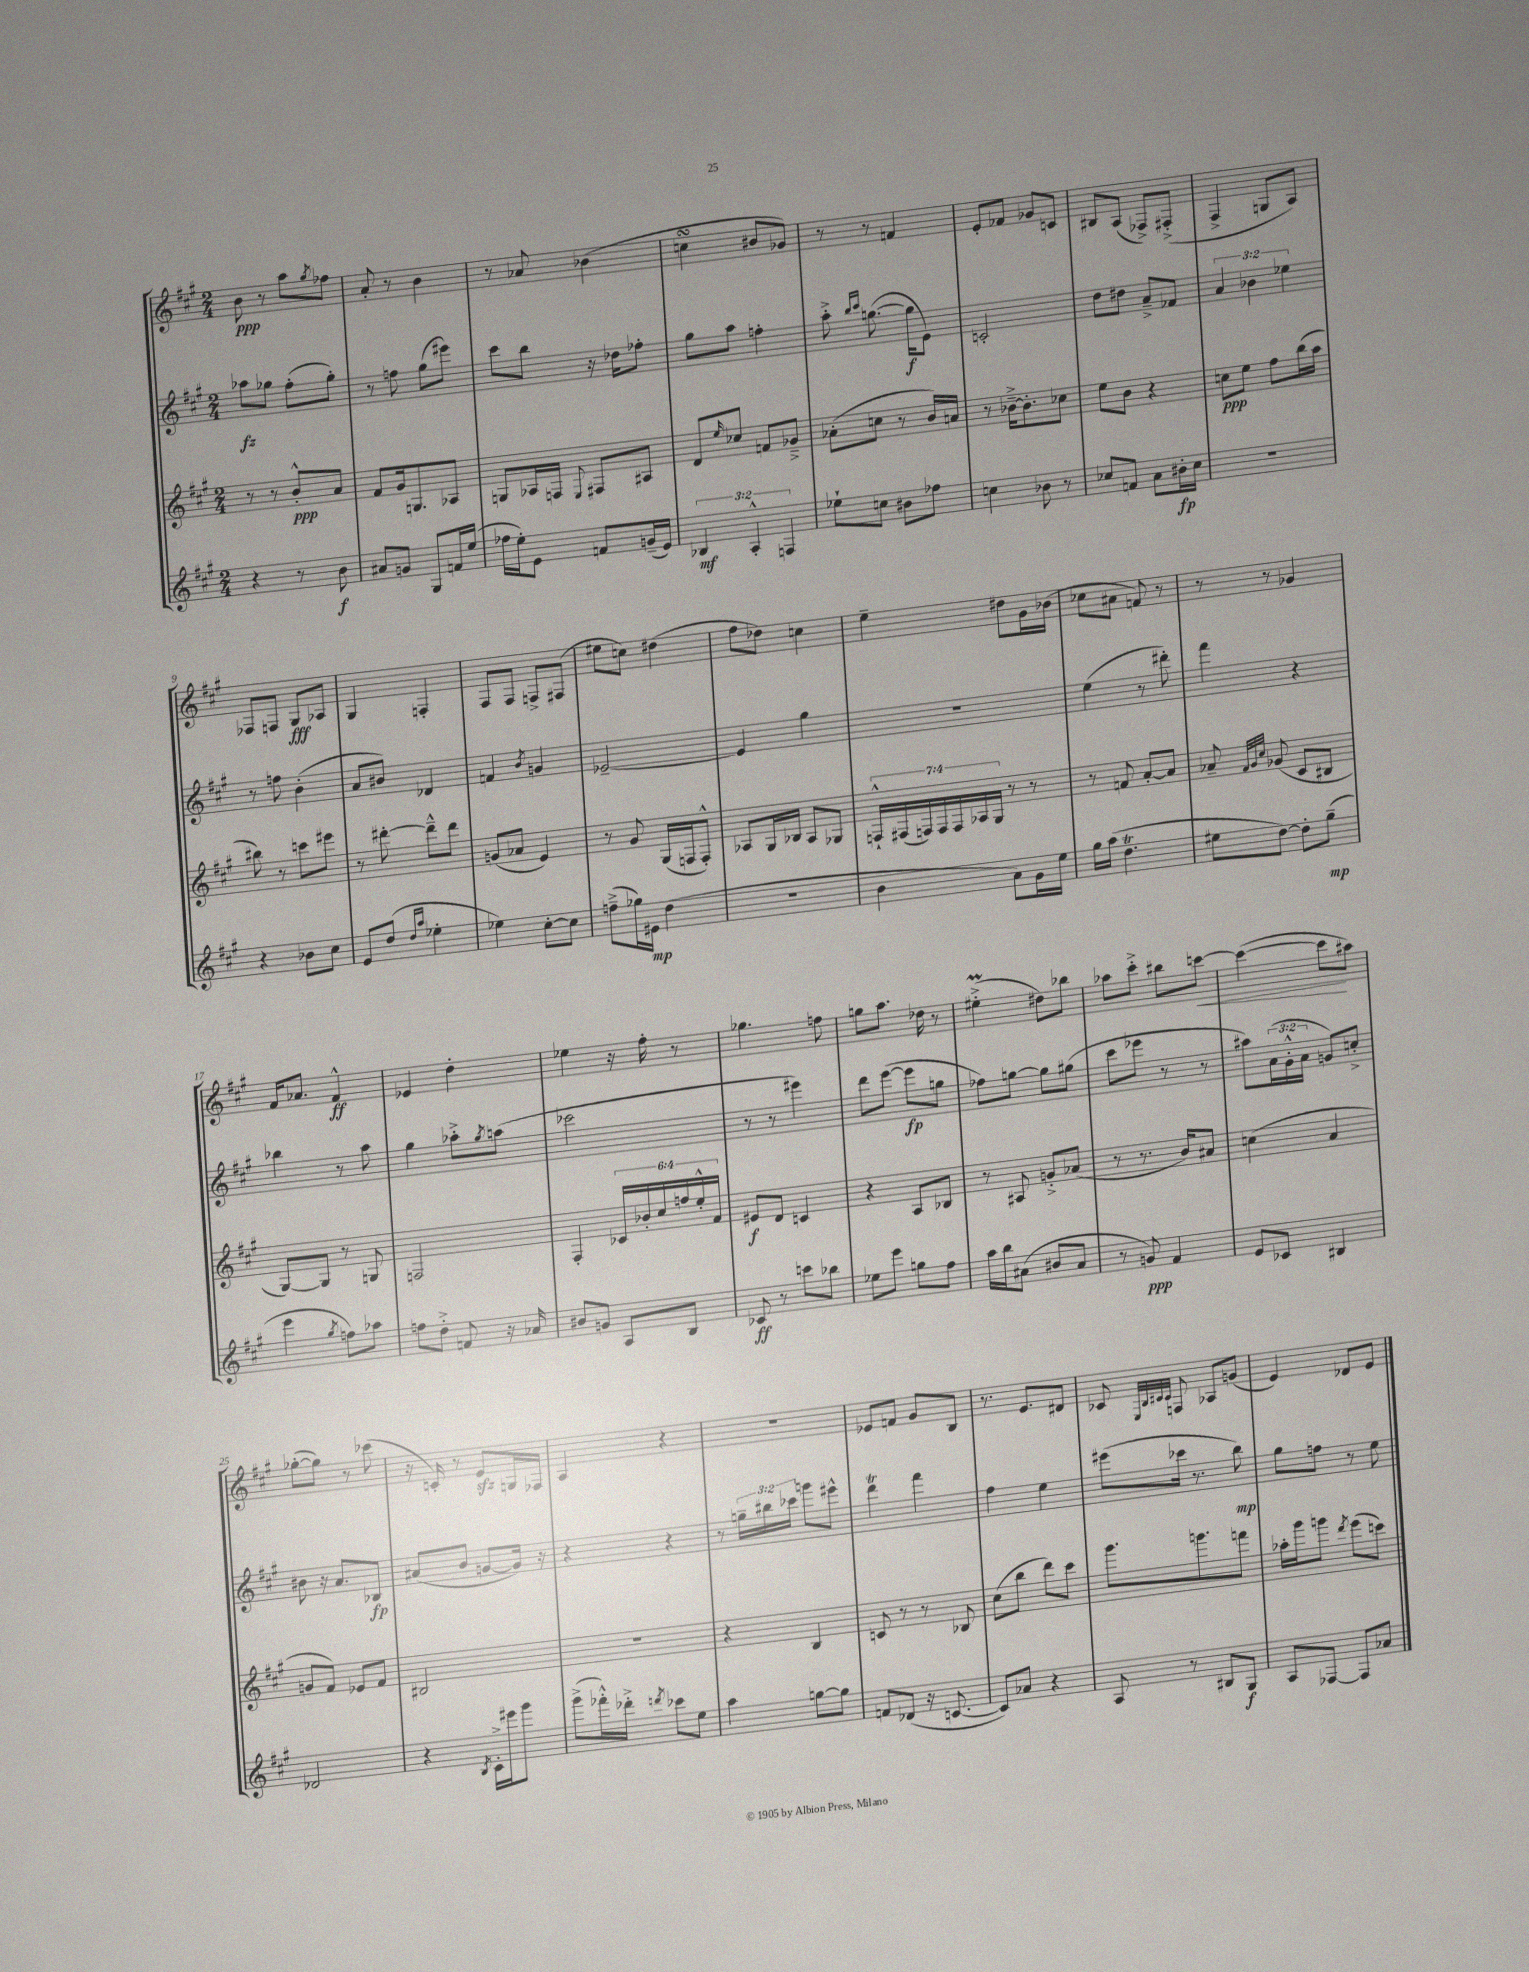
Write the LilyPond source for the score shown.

<<
\new StaffGroup <<
\new Staff = "s0" {
    \clef treble \key a \major \numericTimeSignature \time 2/4
    b'8\ppp r8 a''8 \acciaccatura { gis''8 } fes''8 |
    a'8-. r8 b'4 |
    r8 aes'8 bes'4( |
    c''4\turn bis'8 ges'8) |
    r8 r8 f'4 |
    e'8-. fes'8 ges'8 c'8 |
    bis8 a8( fes8->) fis8-.->( |
    fis4-> g8 a8) |
    fes8 f8 gis8\fff aes8 |
    gis4 f4-. |
    fis8 fis8 f8-> fis8( |
    eis''8 c''8) dis''4( |
    fis''8 des''8) c''4 |
    e''4-- dis''8 gis'16 bes'16( |
    ces''8 ais'8 f'8) r8 |
    r8 r8 ges'4 |
    fis'16 aes'8. fis'4-^\ff |
    ees'4 d''4-. |
    ees''4 r16 fis''16-. r8 |
    ges''4. f''8 |
    g''8 a''8. des''16 r8 |
    eis''4-.->\prall( dis''8) bes''8 |
    aes''8 cis'''8-.-> bis''8 c'''8~\< |
    c'''4~( c'''8\! ais''8) |
    ges''8~-.( ges''8) r8 ces'''8( |
    r16 c'16-.) r8 e'8\sfz g16 fes16 |
    a4 r4 |
    R2 |
    ees'8 f'8 gis'8 b8 |
    r8. e'8. dis'8 |
    ces'8 \grace { e32 b32 cis'32 cis'32 } f8 aes8 g'8( |
    e'4) des'8 e'8 \bar "|." |
}
\new Staff = "s1" {
    \clef treble \key a \major \numericTimeSignature \time 2/4 \override Staff.TupletNumber.text = #tuplet-number::calc-fraction-text
    aes''8\fz ges''8 fis''8-.( ges''8-.) |
    r8 f''8 gis''8( eis'''8) |
    cis'''8 b''8 r16 des''16 fes''8-. |
    gis''8 a''8 f''4-. |
    a''8-.-> \grace { b''16 cis'''16 } g''8.~( g''16\f e'8) |
    c'2-. |
    d''8 dis''8 a'8---> fes'8 |
    \tuplet 3/2 { a'4 bes'4 ees''4 } |
    r8 f''8 b'4-.( |
    a'8 bis'8) des'4 |
    f'4 \acciaccatura { b'8 } g'4 |
    ees'2~-- |
    ees'4 gis''4 |
    r2 |
    e''4( r8 dis'''8-.) |
    fis'''4 r4 |
    bes''4 r8 a''8 |
    gis''4 aes''8-.-> \acciaccatura { gis''8 } a''8( |
    ces'''2 |
    r8 r8 eis'''4) |
    d'''8 e'''8~( e'''8\fp g''8 |
    fes''8) g''8~ g''8 gis''8( |
    cis'''8 ees'''8 r8 r8 |
    ais''8) \tuplet 3/2 { a'16( gis'16-.-^ a'16 } g'8) c''8-.-> |
    bis'8 r16 a'8. bes8\fp |
    ais'8( b'8 g'8~ g'16) r16 |
    r4 r4 |
    r8 \tuplet 3/2 { g''16-- bis''16 ces'''16 } g'''8 eis'''8-^ |
    d'''4\trill fis'''4 |
    fis''4 e''4 |
    eis'''8( ces'''16 r8. b''8\mp) |
    gis''8 f''8 r8 e''8 \bar "|." |
}
\new Staff = "s2" {
    \clef treble \key a \major \numericTimeSignature \time 2/4 \override Staff.TupletNumber.text = #tuplet-number::calc-fraction-text
    r8 r8 b'8-.-^\ppp a'8 |
    fis'8 gis'16 g8. aes8 |
    g8 aes16 f16 \appoggiatura { e8 } fis8 ais8 |
    d'8 \grace { e''16 } ces''8 f'8 ges'8---> |
    aes'8-.( c''8 r8 b'16) a'16 |
    r8 bes'16~---> bes'8.-. ces''8 |
    e''8 b'8 r4 |
    c''8\ppp e''8 fis''8 b''16( a''16 |
    bis''8) r8 c'''8 eis'''8 |
    r8 dis'''8~-. dis'''8---^ dis'''8 |
    g'8( aes'8 e'4) |
    r8 gis'8 gis16( f16 f8-.-^) |
    aes8 gis16 bes16 aes8 ges8 |
    \tuplet 7/4 { f16-!-^ fis16( f16) f16 f16 aes16 gis16 } r8 r8 |
    r8 f'8 a'8~-. a'8 |
    aes'8-- \grace { fis'32 gis'32 cis''32 } ges'8( cis'8 bis8 |
    gis8~) gis8 r8 g8 |
    f2 |
    fis4-. \tuplet 6/4 { ces'16 bes'16-. cis''16 f''16 e''16-.-^ fis'16 } |
    eis'8\f d'8 c'4 |
    r4 a8 bes8 |
    r8 ais8 g'8-.-> aes'8( |
    r8 r8. b'16) ais'8 |
    c''4( a'4 |
    g'8 fis'8) ees'8 fis'8 |
    bis2 |
    R2 |
    r4 b4 |
    c'8 r8 r8 bes8 |
    cis''8( b''8 d'''8) cis'''8 |
    gis'''8. g'''8. f'''8 |
    aes''16-. gis'''16 g'''8 \acciaccatura { d'''8 } e'''8( c'''8) \bar "|." |
}
\new Staff = "s3" {
    \clef treble \key a \major \numericTimeSignature \time 2/4 \override Staff.TupletNumber.text = #tuplet-number::calc-fraction-text
    r4 r8 b'8\f |
    ais'8 g'8 gis8 f'16 e''16( |
    fes''16 e''16-.) e'8 f'8 g'16--( e'16) |
    \tuplet 3/2 { bes4\mf a4-.-^ f4 } |
    ees''8-! c''8 bis'8 fes''8 |
    c''4 bes'8 r8 |
    ces''8 f'8 a'8 bis'16-.\fp ces''16 |
    R2 |
    r4 bes'8 cis''8 |
    e'8 d''8( \grace { d''16 a''16 } ees''4-. |
    ees''4) cis''8~-. cis''8 |
    f''8--->( ges''16) eis'16\mp d''4( |
    r2 |
    b'4 a'8) gis'16 e''16 |
    gis''16 a''16( d''4.\trill |
    eis''8 d''8~) d''8-. gis''8--\mp( |
    e'''4 \acciaccatura { gis''8 } f''8) aes''8 |
    f''8 d''8-.-> f'8 r16 aes'16 |
    bis'8 g'8 a8 b8 |
    ces'8\ff r8 c'''8 bes''8 |
    ees''8 e'''8 g''8 fis''8 |
    a''16 b''16 ais'8( bis'8 ais'8 |
    r8 g'8\ppp) fis'4 |
    e'8 ces'8 bis4 |
    des'2 |
    r4 \acciaccatura { b8 } cis'16-.-> eis'''16 gis'''8 |
    gis'''8->( fes'''16-.-^) des'''16-.-> \acciaccatura { d'''8 } ces'''8 e''8 |
    a''4 g''8~ g''8 |
    f'8 des'8( r16 c'8.~ |
    c'8) aes'8 r4 |
    a8 r8 bis8 gis8\f |
    a8 fes8~ fes8 aes'8 \bar "|." |
}
>>
>>
